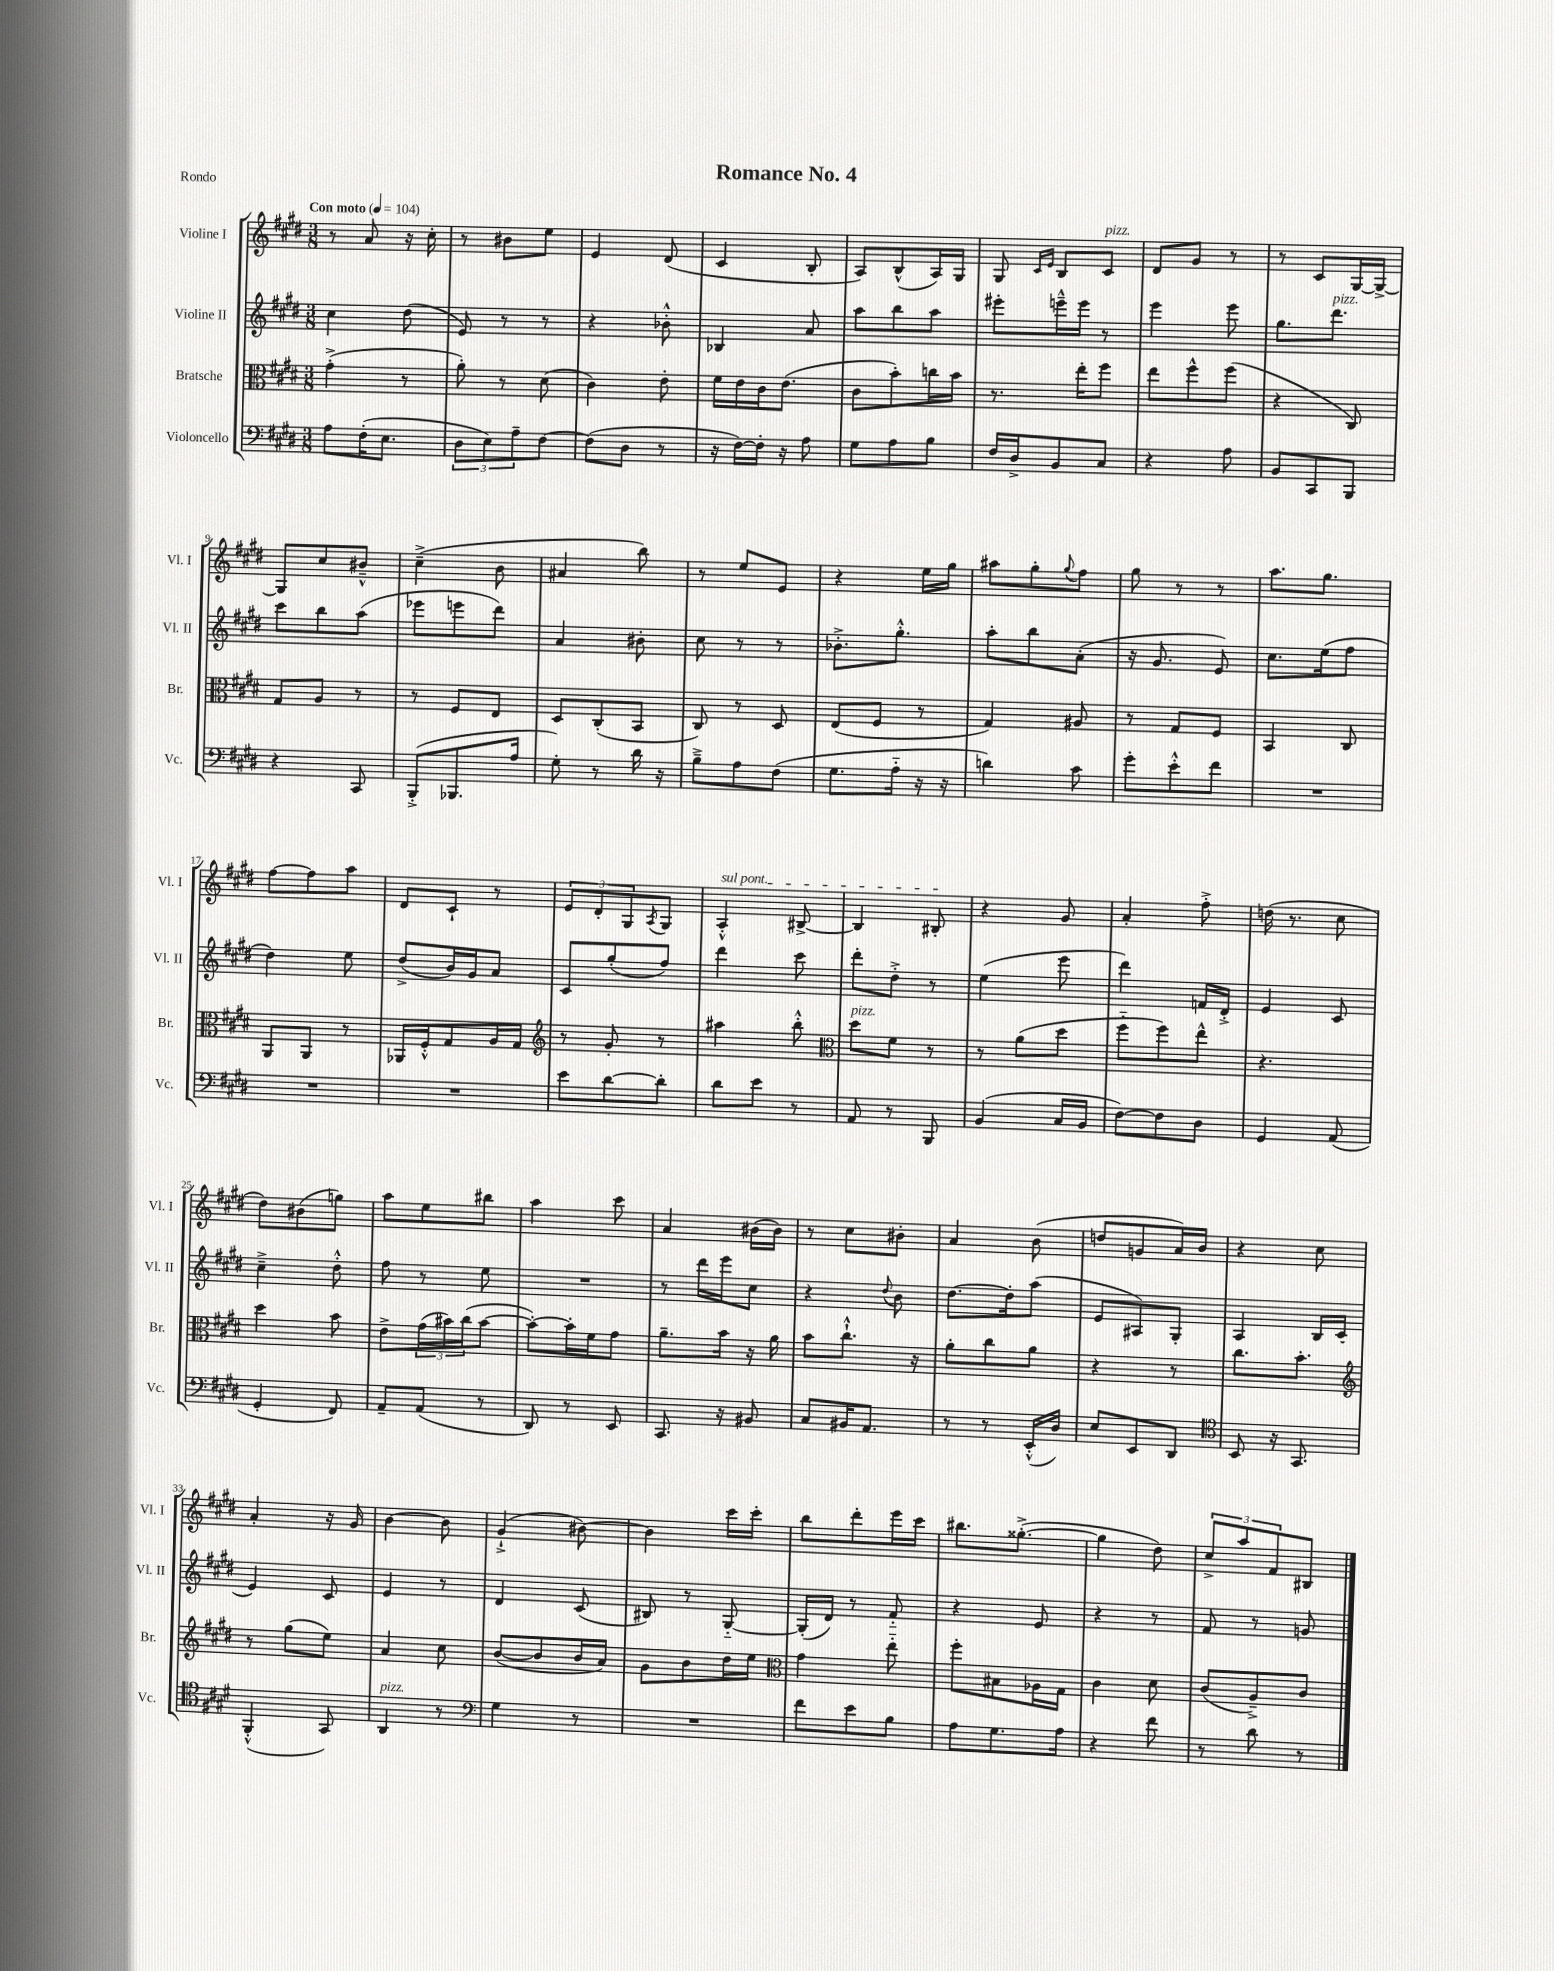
\header { title = "Romance No. 4" piece = "Rondo" }
<<
\new StaffGroup <<
\new Staff = "s0" \with { instrumentName = "Violine I" shortInstrumentName = "Vl. I" } {
    \clef treble \key e \major \numericTimeSignature \time 3/8 \tempo "Con moto" 4 = 104
    r8 a'8 r16 cis''16-. |
    r8 bis'8 e''8 |
    e'4 dis'8( |
    cis'4 b8-. |
    a8) b8-^( a16) gis16 |
    gis8 \grace { cis'16 e'16 } b8 cis'8^\markup { \italic "pizz." } |
    dis'8 gis'8 r8 |
    r8 cis'8 gis16~ gis16~-> |
    gis8 cis''8 bis'8---^ |
    cis''4--->( b'8 |
    ais'4 b''8) |
    r8 e''8 e'8 |
    r4 e''16 gis''16 |
    ais''8 gis''8-. \appoggiatura { gis''8 } fis''8 |
    gis''8 r8 r8 |
    a''8. gis''8. |
    fis''8~ fis''8 a''8 |
    dis'8 cis'8-! r8 |
    \tuplet 3/2 { e'8 dis'8-. gis8 } \acciaccatura { a8 } gis8 |
    \once \override TextSpanner.bound-details.left.text = \markup { \italic "sul pont." } a4-.-^\startTextSpan bis8~-> |
    bis4 bis8-.\stopTextSpan |
    r4 gis'8 |
    a'4-. fis''8-.-> |
    d''16( r8. cis''8 |
    dis''8) bis'8( g''8) |
    a''8 e''8 bis''8 |
    a''4 cis'''8 |
    a'4 bis'16( bis'16) |
    r8 cis''8 bis'8-. |
    a'4 b'8( |
    d''8 g'8 a'16) b'16 |
    r4 cis''8 |
    a'4-. r16 gis'16 |
    b'4~ b'8 |
    gis'4-!->( bis'8~) |
    bis'4 cis'''16 cis'''16-. |
    b''8 dis'''8-. e'''16 cis'''16 |
    bis''8. gisis''8.~-.->( |
    gisis''4 dis''8) |
    \tuplet 3/2 { cis''8-> a''8 fis'8 } bis8 \bar "|." |
}
\new Staff = "s1" \with { instrumentName = "Violine II" shortInstrumentName = "Vl. II" } {
    \clef treble \key e \major \numericTimeSignature \time 3/8
    cis''4 dis''8( |
    e'8) r8 r8 |
    r4 bes'8-.-^ |
    bes4 a'8 |
    a''8 b''8 a''8 |
    eis'''8-. e'''16---^ e'''16 r8 |
    e'''4 e'''8 |
    gis''8. dis'''8.^\markup { \italic "pizz." } |
    cis'''8 b''8 a''8( |
    ees'''8 e'''8 dis'''8) |
    a'4 bis'8-. |
    cis''8 r8 r8 |
    bes'8.-.-> gis''8.-.-^ |
    a''8-. b''8 a'8-.( |
    r16 gis'8. e'8) |
    cis''8. e''16( fis''8 |
    dis''4) e''8 |
    dis''8->( b'16) gis'16 a'8 |
    cis'8 gis''8-.( fis''8) |
    dis'''4 cis'''8 |
    dis'''8-. dis''8-.-> r8 |
    e''4( e'''8 |
    dis'''4) f'16 dis'16-.-> |
    e'4 cis'8 |
    cis''4---> dis''8-.-^ |
    fis''8 r8 e''8 |
    R4. |
    r8 dis'''16 e'''16 cis''8 |
    r4 \appoggiatura { dis''8 } b'8 |
    dis''8.~ dis''16-. a''8( |
    e'8 ais8) gis8-. |
    a4 b16 cis'16( |
    e'4) cis'8 |
    e'4 r8 |
    dis'4 cis'8( |
    bis8) r8 gis8~-_ |
    gis16-.( dis'16) r8 fis'8-_ |
    r4 e'8 |
    r4 r8 |
    fis'8 r8 g'8 \bar "|." |
}
\new Staff = "s2" \with { instrumentName = "Bratsche" shortInstrumentName = "Br." } {
    \clef alto \key e \major \numericTimeSignature \time 3/8
    gis'4-.->( r8 |
    a'8-.) r8 dis'8( |
    cis'4) e'8-. |
    fis'16 e'16 cis'16 e'8.( |
    cis'8 b'8-.) c''16 b'16 |
    r8. e''16-. fis''8 |
    e''8 fis''8-^ fis''8( |
    r4 cis8) |
    gis8 a8 r8 |
    r8 fis8 e8 |
    dis8 cis8-.( b,8 |
    cis8) r8 dis8 |
    e8( fis8 r8 |
    gis4) ais8 |
    r8 gis8 fis8 |
    b,4 cis8 |
    a,8 a,8 r8 |
    aes,16 fis16-.-^ gis8 a16 gis16 |
    \clef treble r8 gis'8-. r8 |
    ais''4 b''8-.-^ |
    \clef alto dis''8^\markup { \italic "pizz." } fis'8 r8 |
    r8 a'8( dis''8 |
    fis''8-_ fis''8) e''8-^ |
    r4. |
    dis''4 b'8 |
    e'8-> \tuplet 3/2 { gis'16( bis'16) cis''16( } bis'8~ |
    bis'8~-.) bis'16-. fis'16 gis'8 |
    a'8.-- b'16 r16 a'16 |
    b'8 cis''8.-!-^ r16 |
    a'8-. cis''8 a'8 |
    r4 r8 |
    cis''8. b'8.-. |
    \clef treble r8 gis''8( e''8) |
    a'4 cis''8 |
    b'8~( b'8 b'16 a'16) |
    gis'8 b'8 dis''16 e''16 |
    \clef alto gis'4 e''8-_ |
    fis''8-. bis8 aes16 gis16 |
    cis'4 dis'8 |
    cis'8( a8--->) cis'8 \bar "|." |
}
\new Staff = "s3" \with { instrumentName = "Violoncello" shortInstrumentName = "Vc." } {
    \clef bass \key e \major \numericTimeSignature \time 3/8
    a8 fis16-.( e8. |
    \tuplet 3/2 { dis8 e8) a8-- } fis8~ |
    fis8( dis8 r8 |
    r16 fis16~) fis16-. r16 a8 |
    gis8 a8 b8 |
    fis16 dis16-> b,8 cis8 |
    r4 a8 |
    b,8 cis,8 b,,8 |
    r4 cis,8 |
    b,,8-.->( bes,,8. a16 |
    gis8-.) r8 dis'16 r16 |
    b8---> a8 fis8( |
    gis8. a16-_ r16 r16 |
    d'4) cis'8 |
    gis'8-. e'8-.-^ fis'8 |
    R4. |
    R4. |
    R4. |
    e'8 dis'8~ dis'8-. |
    dis'8 e'8 r8 |
    a,8 r8 b,,8 |
    b,4( cis16 b,16 |
    fis8~) fis8 dis8 |
    gis,4 a,8( |
    gis,4-. fis,8) |
    a,8-- a,8( r8 |
    dis,8) r8 e,8 |
    cis,8. r16 bis,8 |
    cis8 bis,16 a,8. |
    r8 r8 e,16-.-^( dis16) |
    e8 e,8 dis,8 |
    \clef tenor b,8 r16 gis,8. |
    fis,4-.-^( gis,8) |
    a,4^\markup { \italic "pizz." } r8 |
    \clef bass gis4 r8 |
    R4. |
    fis'8 e'8 b8 |
    a8 gis8. a16 |
    r4 fis'8 |
    r8 dis'8 r8 \bar "|." |
}
>>
>>
